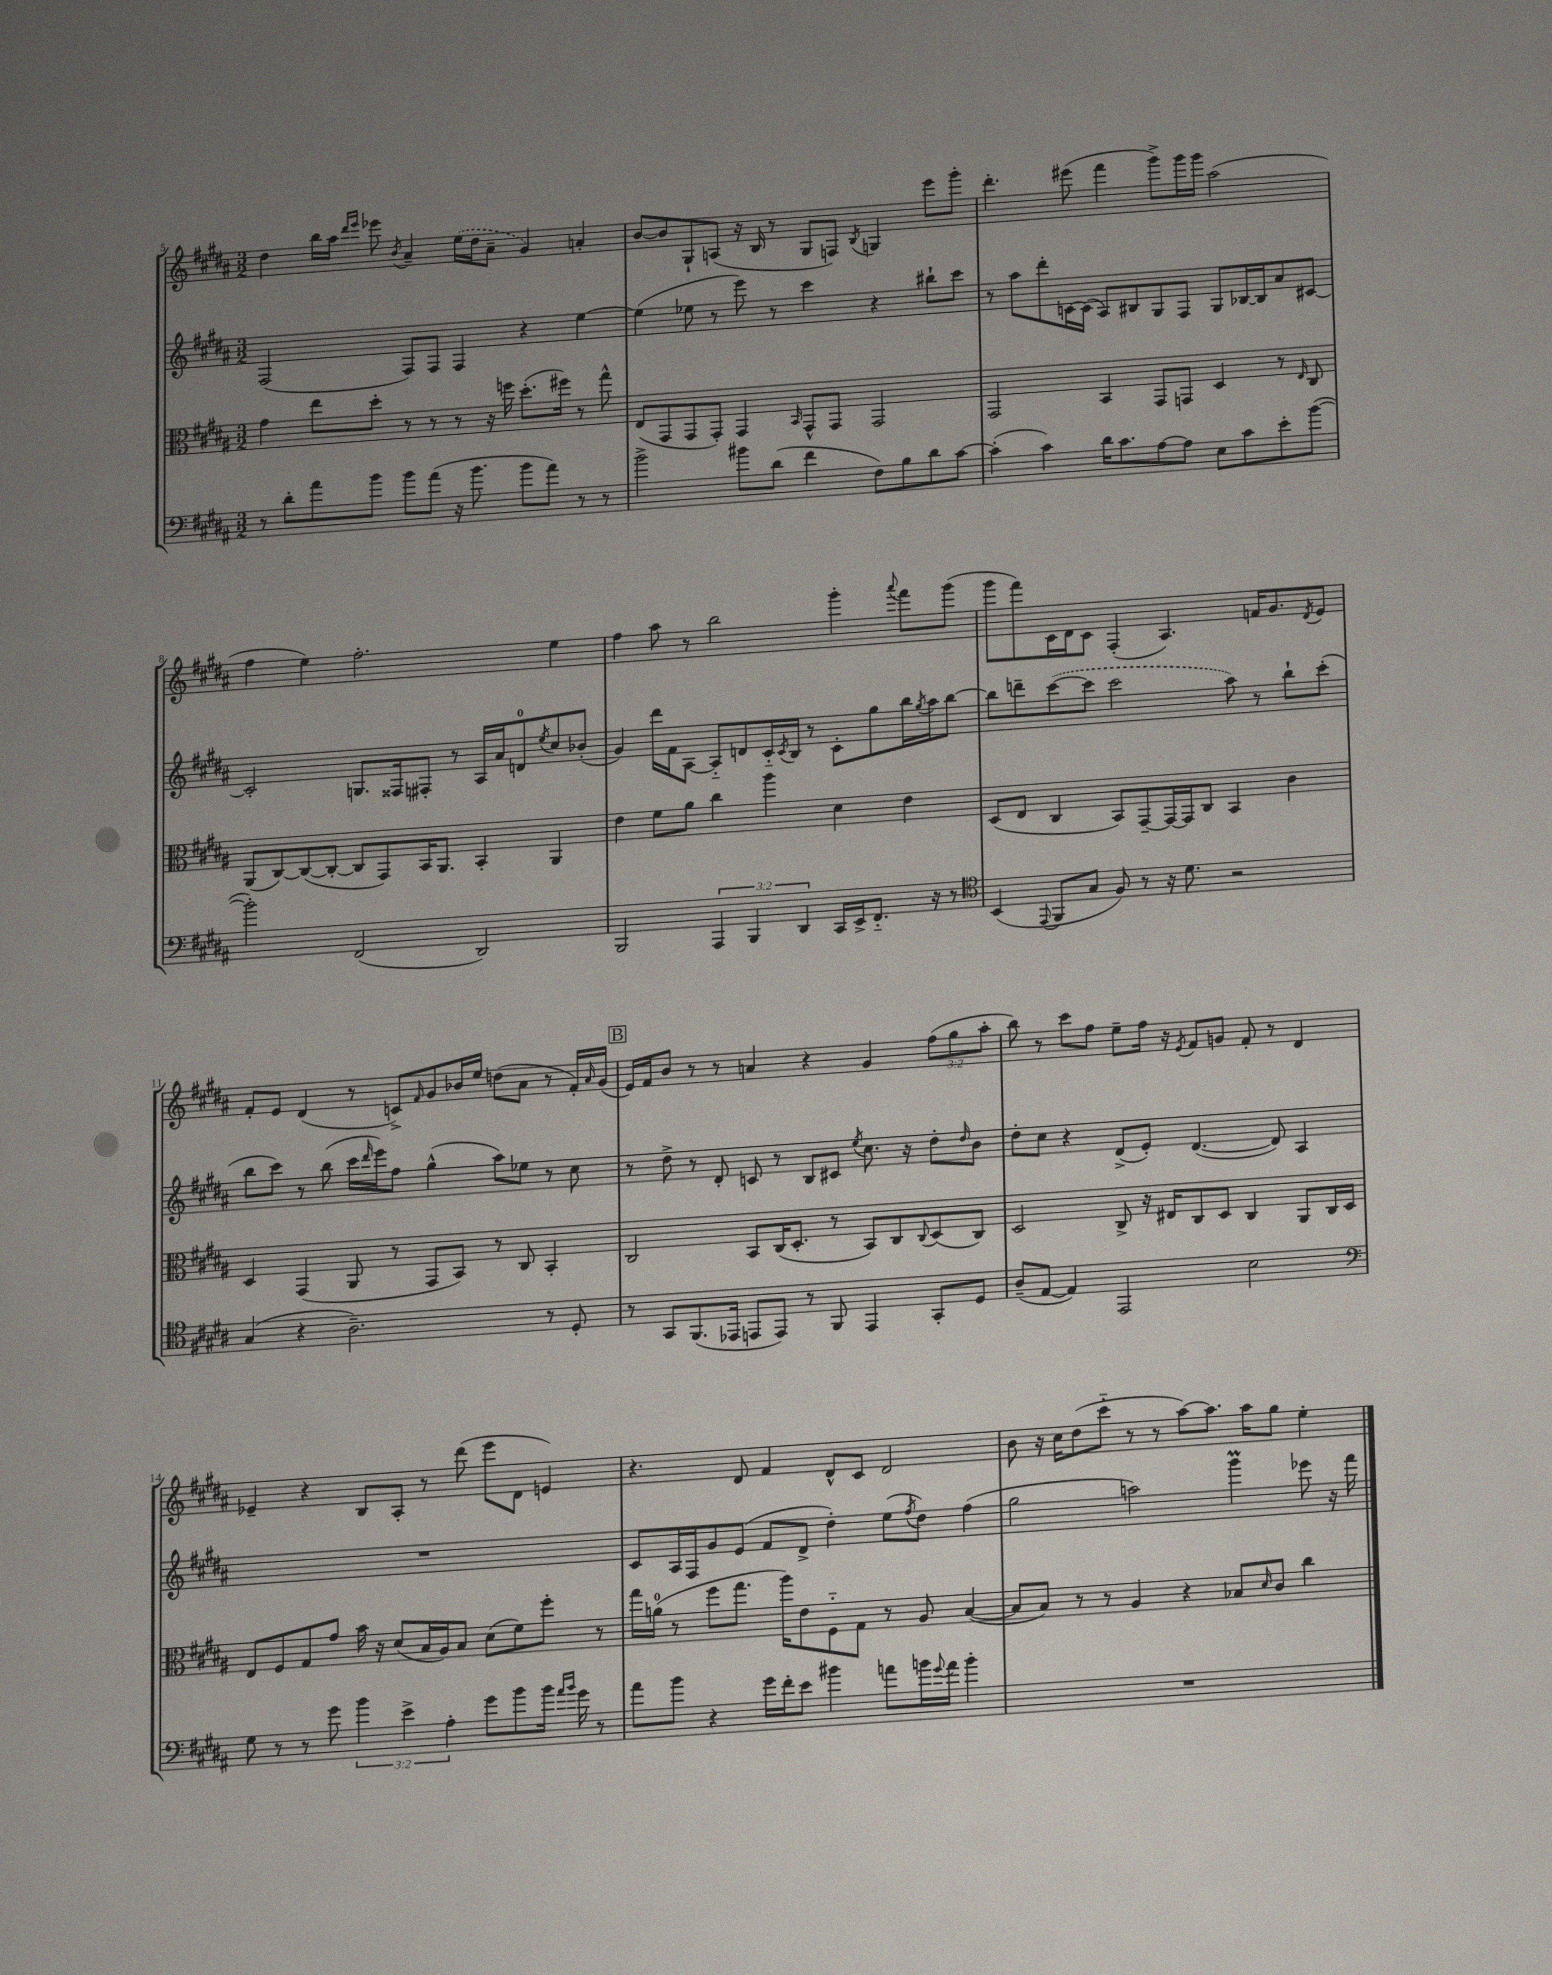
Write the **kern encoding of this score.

**kern	**kern	**kern	**kern
*staff4	*staff3	*staff2	*staff1
*clefF4	*clefC3	*clefG2	*clefG2
*k[f#c#g#d#a#]	*k[f#c#g#d#a#]	*k[f#c#g#d#a#]	*k[f#c#g#d#a#]
*M3/2	*M3/2	*M3/2	*M3/2
8r	4g#\	(2F#/	4dd#\
8d#'\L	.	.	.
8a#\	8ee\L	.	16bb\LL
.	.	.	16aa#\JJ
.	.	.	16qqddd#/LL
.	.	.	16qqeee/JJ
8b\J	8dd#'\J	.	8eee-\
.	.	.	8qb/
8b\L	8r	8F#/L)	4a#~/
(8a#\J	8r	8F#/J	.
16r	8r	4F#/	(16ee\LL
8.b\	.	.	16dd#\J
.	16r	.	8a#~\J
.	16ff\	.	.
8b\L	(8.dd#'\L	4r	4g#/)
8a#\J)	.	.	.
.	16ff#\Jk)	.	.
8r	8r	[4ee\	4a'/
8r	8gg#^^\	.	.
=	=	=	=
2b^\	(8E/L	(4ee\]	[8b/L
.	8GG#/	.	8b/]
.	8GG#/	8ee-\	8G#`/
.	8GG#'/J)	8r	(8A/J
8b#\L	4GG#/	8eee\)	16r
.	.	.	16B/
(8d#\J	.	8r	8r
.	16qqBB/	.	.
4f#\	8GG#^^/L	4ccc#\	8G#/L
.	8GG#/J	.	8F/J)
.	.	.	8qB/
8F#\L)	2GG#/	4r	4G/
8B\	.	.	.
8d#\	.	8bb#`\L	8eee\L
[8c#\J	.	8ccc#\J	8ggg#'\J
=	=	=	=
(4c#'\]	2GG#/	8r	4.ddd#'\
.	.	8aa#\L	.
4c#\)	.	8ddd#'\	.
.	.	[16c\L	(8eee#\
.	.	(16c\]JJ	.
16d#\LK	4BB/	8A#/L)	4fff#\
8.c#\	.	.	.
.	.	8B#/	.
[8A#\	8GG#/L	8G#/	8ggg#^\L)
8A#\]J	8GG/J	8F#/J	16ggg#\L
.	.	.	16ggg#\JJ
8E\L	4D#/	8G#/L	(2aa#\
8c#\	.	[16B-/L	.
.	.	16B-/]J	.
8e'\	8r	8a#/	.
.	16qqE/	.	.
([8b\J	8C#/	[8c#/J	.
=	=	=	=
2b'\])	(8AA#/L	2c#'/]	4ff#\
.	[8C#/)	.	.
.	(8C#/_	.	4ee\)
.	8C#'/_J	.	.
(2FF#/	8C#/]L	8.G/L	2.ff#'\
.	8GG#/)	.	.
.	.	16F##/k	.
.	16BB/K	8F#'/J	.
.	8.AA#/J	.	.
.	.	8r	.
2DD#/)	4BB'/	16A#/LL	.
.	.	16a#/J	.
.	.	8d/	.
.	.	8qee/	.
.	4AA#/	8cc#/	4ee\
.	.	(8b-'/J	.
=	=	=	=
2BBB/	4e\	4g#/)	4ff#\
.	8f#\L	16ddd#\LL	8aa#\
.	.	16f#\J	.
.	8a#\J	[8A#\J	8r
6AAA#/	4cc#\	8A#'~/]L	2bb\
.	.	8d/	.
6BBB/	.	.	.
.	4aa#\	16c#'~/L	.
.	.	8qc#/	.
.	.	16B/JJ	.
6DD#/	.	.	.
.	.	8r	.
16CC#/LL	4d#\	8c#'\L	4ggg#'\
16EE^/J	.	.	.
8.FF#'~/J	.	8gg#\	.
.	.	.	8qqaaa#/
.	4e\	16bb\L	8fff#\L
.	.	8qgg#/	.
16r	.	16aa#\J	.
8r	.	[8bb\J	(8ggg#\J
=	=	=	=
*clefC4	*	*	*
(4BB/	(8D#/L	8bb\]L	8ggg#\L
.	8E/J	8ddd~\	8fff#\)
8qqEE/	.	.	.
8FF#/L	4C#/	([8ccc#\	16c#\L
.	.	.	16d#\J
8G#/J	.	8ccc#\]J	8c#\J
8F#/)	8BB/L)	2ccc#\	(4F#'/
8r	[8GG#~/	.	.
16r	16GG#/_L	.	4.A#/)
8.d#\	16GG#/]J	.	.
.	8C#/J	.	.
2r	4BB/	8aa#\)	.
.	.	8r	16f/LK
.	.	.	8.g#/
.	4c#\	8bb`\L	.
.	.	.	8qd#/
.	.	(8ccc#'\J	8e/J
=	=	=	=
(4G#/	4D#/	8bb\L	8f#'/L
.	.	8ccc#\J)	8e/J
4r	(4GG#/	8r	(4d#/
.	.	(8bb\	.
2.A#~\)	8AA#/	16ccc#\LL	8r
.	.	16qqddd#/	.
.	.	16eee\J)	.
.	8r	8ff#\J	8c^/L)
.	.	.	16qqf#/
.	8GG#/L	(4gg#^^\	8g#/
.	8BB/J)	.	16b-/L
.	.	.	16ee/JJ
.	8r	8aa#\L)	(8dd\L
.	8C#/	8ee-\J	8a#\J
8r	4BB'/	8r	8r
8D#'/	.	8cc#\	16f#'/LL)
.	.	.	16qqa#/
.	.	.	(16g#/JJ
=	=	=	=
8r	2C#/	8r	16e/LL)
.	.	.	16f#/J
8GG#/L	.	8dd#^\	8b/J
(8.FF#/	.	8r	8r
.	.	8d#'/	8r
16EE-/Jk	.	.	.
8EE/L	8BB/L	8c/	4a/
8EE/J)	(16C#/K	8r	.
.	8.D#'/J	.	.
8r	.	8B/L	4r
8FF#/	8r	8c#/J	.
.	.	8qee/	.
4EE/	8BB/L)	8.cc#\	4g#/
.	8C#/	.	.
.	.	16r	.
.	8qqC#/	.	.
8GG#'/L	(8D#/	8dd#'\L	(12ff#\L
.	.	.	12gg#\
.	.	16qqdd#/	.
8D#/J	8C#/J)	8b\J	.
.	.	.	12aa#'\J
=	=	=	=
(8A#~/L	2D#/	8dd#'\L	8bb\)
[8E/J	.	8cc#\J	8r
4E/])	.	4r	8ccc#\L
.	.	.	8ff#\J
2EE/	8C#^/	(8d#^/L	8ee~\L
.	16r	8e'/J)	16ff#\Jk
.	16E#/LK	.	16r
.	.	.	8qe/
.	8C#/	([4.d#/	8f#/L
.	8D#/J	.	8g/J
2B\	4C#/	.	8f#'/
.	.	8d#/])	8r
.	8AA#/L	4A#/	4d#/
.	16C#/L	.	.
.	16D#/JJ	.	.
=	=	=	=
*clefF4	*	*	*
8G#\	8E/L	1.r	4e-~/
8r	8F#/	.	.
8r	8G#/	.	4r
8g#\	8g#/J	.	.
6b\	16b\	.	8B/L
.	16r	.	.
.	(8d#/L	.	8A#'/J
6e^\	.	.	.
.	16B/L	.	8r
.	16A#/J)	.	.
6A#'\	.	.	.
.	8B/J	.	(8ddd#\
8g#\L	(8d#\L	.	8eee\L
8b\	8f#\)	.	8d#\J
16b\Jk	8ff#'\J	.	4e/)
16qqa#/LL	.	.	.
16qqb/JJ	.	.	.
16g#\	.	.	.
8r	8r	.	.
=	=	=	=
8a#\L	16gg#\LL	8c#/L	4.r
.	(16a\JJ	.	.
8b\J	8r	16A#/L	.
.	.	16F#/J	.
4r	8ff#\L	8g#/	.
.	8.gg#\J	(8e/J	8d#/
16g#\LL	.	8f#/L	4f#/
16f#'\J	16aa#\LK)	.	.
8e\J	8e\	8d#^/J	.
4b#\	8F#'~\	4dd#'\)	8d#^^/L
.	8G#\J	.	8c#/J
8a\L	8r	(8ee\L	2d#/
.	.	8qff#/	.
16b\L	8A#/	8dd#\J)	.
8qqg#/	.	.	.
16a\JJ	.	.	.
4b'\	([4B/	(4ff#\	.
=	=	=	=
1.r	8B/]L	2gg#\	8b\
.	8B/J)	.	16r
.	.	.	16cc#\LK
.	8r	.	(8dd#\
.	8r	.	8ccc#'~\J
.	4A#/	2aa\)	8r
.	.	.	8r
.	4r	.	[8aa#\L)
.	.	.	8.aa#\]J
.	8B-/L	4ggg#\	.
.	.	.	16aa#\LK
.	16qqd#/	.	.
.	8c#/J	.	8gg#\J
.	4cc#\	8eee-\	4ee'\
.	.	16r	.
.	.	16fff#\	.
==	==	==	==
*-	*-	*-	*-
